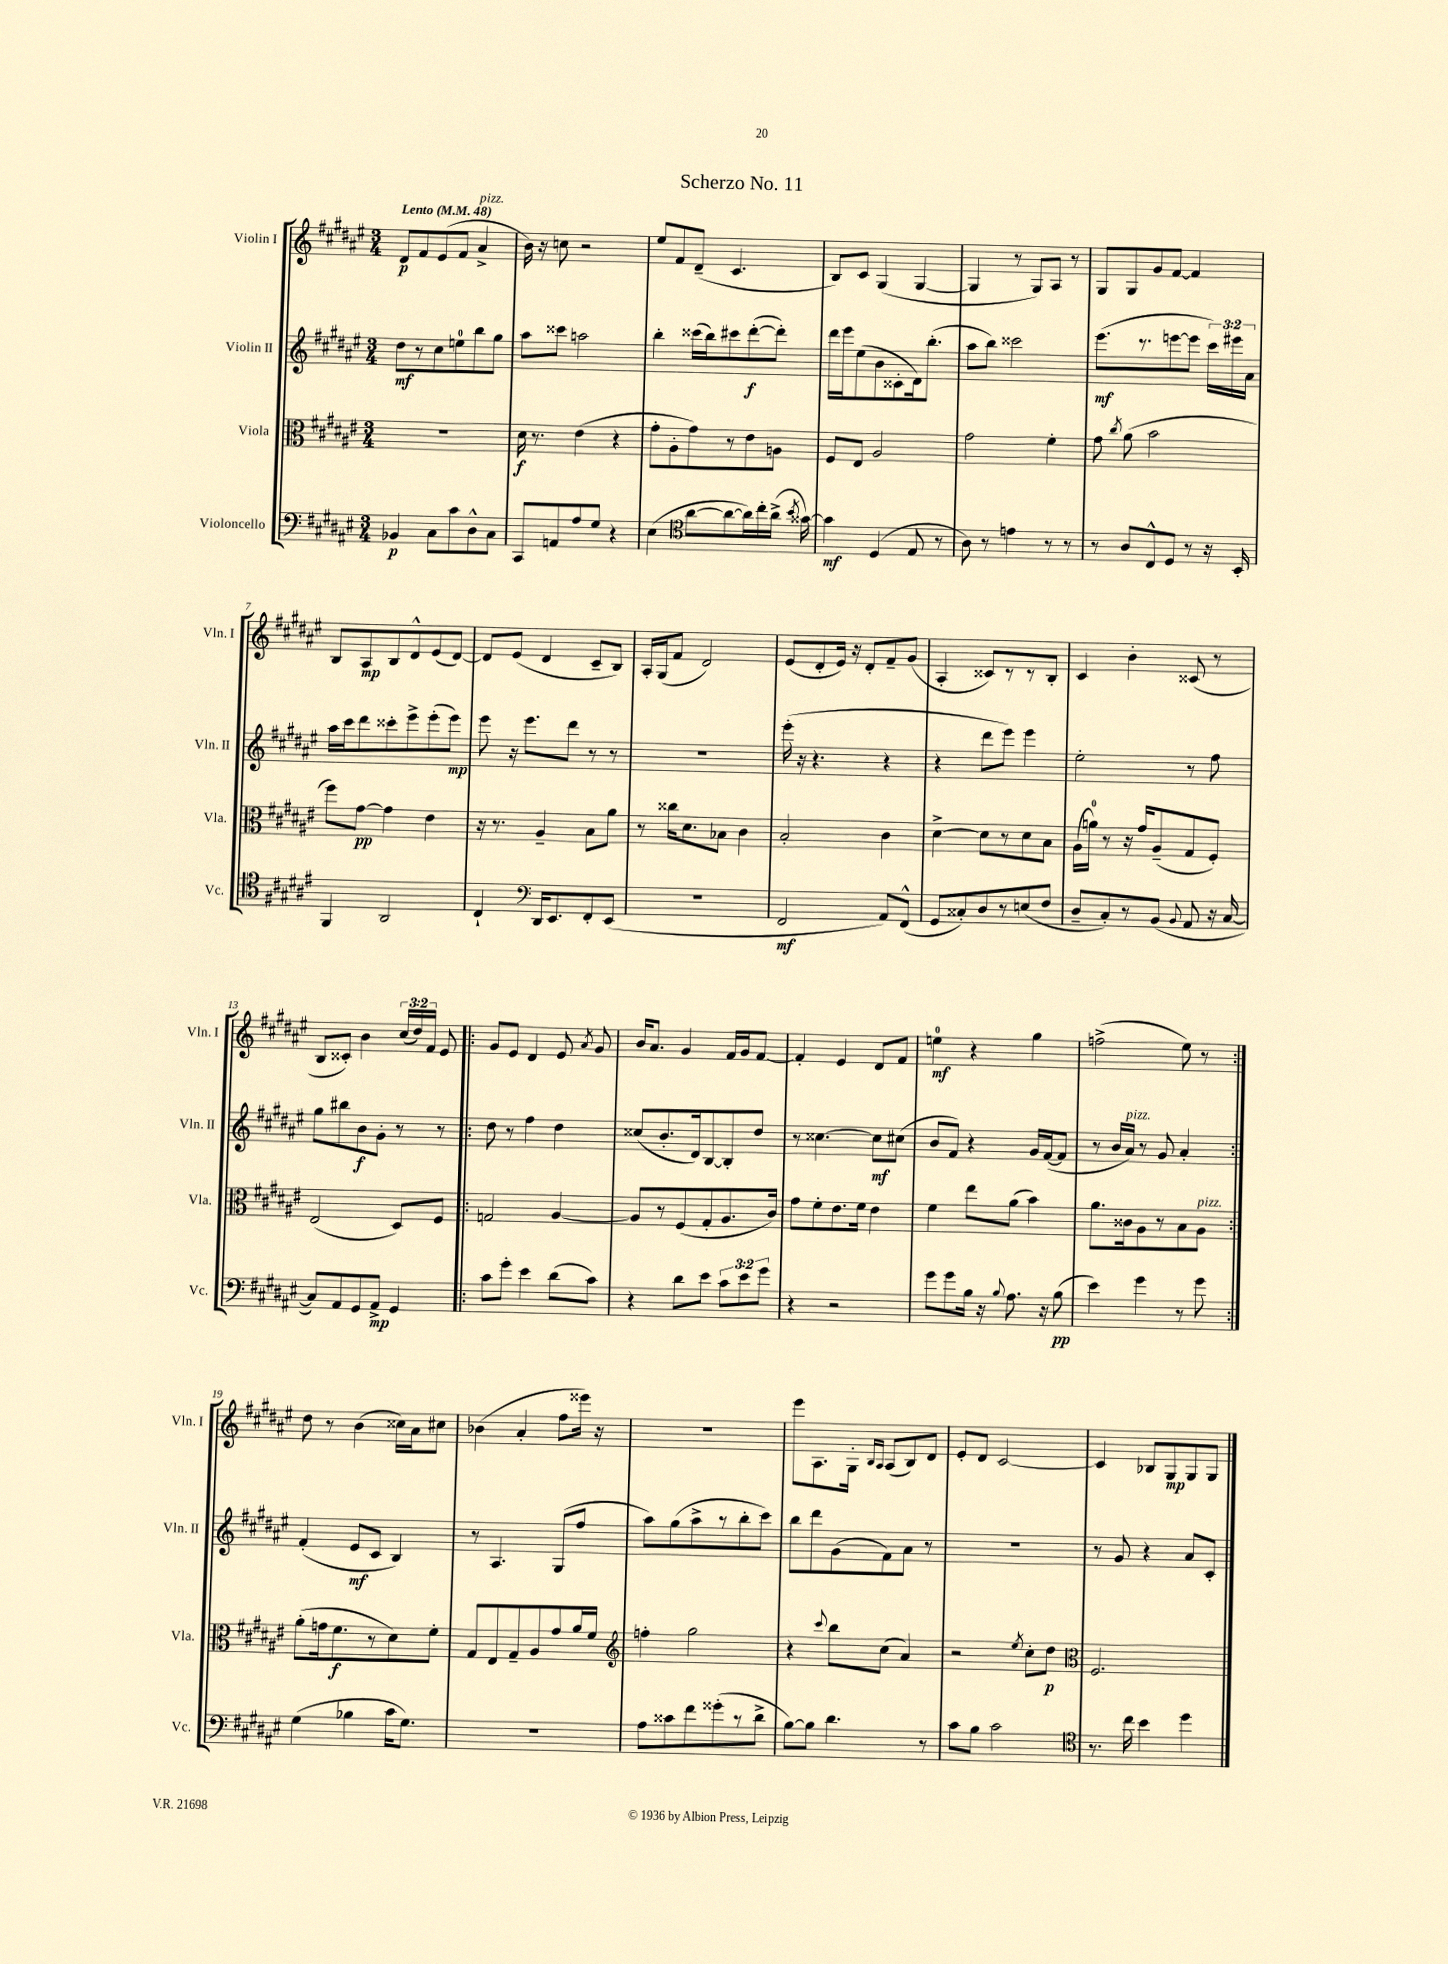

**kern	**kern	**kern	**kern
*staff4	*staff3	*staff2	*staff1
*clefF4	*clefC3	*clefG2	*clefG2
*k[f#c#g#d#a#e#]	*k[f#c#g#d#a#e#]	*k[f#c#g#d#a#e#]	*k[f#c#g#d#a#e#]
*M3/4	*M3/4	*M3/4	*M3/4
*MM48	*MM48	*MM48	*MM48
4BB-	2.r	8dd#	8d#
.	.	8r	8f#
8C#	.	8cc#	(8e#
8c#	.	8ee	8f#
8D#^^	.	8bb	4a#^
8C#	.	8gg#	.
=	=	=	=
8CC#	16d#	8aa#	16b)
.	8.r	.	16r
8AA	.	8ccc##	8cc
8A#	(4e#	2aa	2r
8G#	.	.	.
4r	4r	.	.
=	=	=	=
(4E#	8g#'	4bb'	8ee#
.	8A#'	.	8f#
*clefC4	*	*	*
[8a#	8g#)	(16ccc##	(8d#~
.	.	16bb)	.
8a#_	8r	8ccc#	4.c#
16a#])	8e#	([8ddd#'	.
16cc#'	.	.	.
(16a#^	8A	8ddd#'])	.
8qb	.	.	.
[16g##)	.	.	.
=	=	=	=
4g##]	8F#	16ddd#	8B)
.	.	16eee#	.
.	8E#	(8ee#	8c#
(4D#	2A#	8b	(4G#
.	.	8c##'	.
8E#	.	16d#)	[4G#
.	.	(8.bb'	.
8r	.	.	.
=	=	=	=
8A#)	2g#	8aa#	4G#]
8r	.	8bb)	.
4e	.	2ccc##	8r
.	.	.	8G#)
8r	4f#'	.	8A#
8r	.	.	8r
=	=	=	=
8r	8g#	(8.eee#	8G#
.	8qcc#	.	.
8A#	(8a#	.	8G#
.	.	8.r	.
8C#^^	2b	.	8g#
8D#	.	[8eee	[8f#
8r	.	8eee]	4f#]
16r	.	24ccc#)	.
.	.	24eee#	.
16BB'	.	.	.
.	.	24a#	.
=	=	=	=
4FF#	8ff#)	16aa#	8B
.	.	16ccc#	.
.	[8g#	8ddd#	8A#
2AA#	4g#]	8ccc##'	8B
.	.	8eee#^	8d#^^
.	4e#	(8eee#'	(8e#
.	.	8eee#)	[8d#)
=	=	=	=
4C#`	16r	8eee#	8d#]
.	8.r	.	.
.	.	16r	(8e#
.	.	8.eee#	.
*clefF4	*	*	*
16DD#	4A#~	.	4d#
8.EE#	.	.	.
.	.	8ddd#	.
8FF#'	8B	8r	8c#~
(8EE#	8a#	8r	8B)
=	=	=	=
2.r	8r	2.r	16A#'
.	.	.	(16G#
.	16cc##	.	8f#
.	8.d#	.	.
.	.	.	2d#)
.	8B-	.	.
.	4c#	.	.
=	=	=	=
2FF#	2B'	(16eee#'	(8e#
.	.	16r	.
.	.	4.r	8d#'
.	.	.	16e#)
.	.	.	16r
.	.	.	8d#'
8AA#)	4c#	4r	8f#~
(8FF#^^	.	.	(8g#
=	=	=	=
8GG#	[4d#^	4r	4A#'
8C##')	.	.	.
8D#	8d#]	8ddd#	8c##)
8r	8r	8eee#)	8r
(8E	8d#	4eee#	8r
8F#	8B	.	8B'
=	=	=	=
8D#~	(16A#	2ee#'	4c#
.	16a)	.	.
8C#')	8r	.	.
8r	16r	.	4b'
.	16g#	.	.
(8BB	(8A#~	.	.
8qqBB	.	.	.
8AA#	8G#	8r	(8c##
16r	8F#')	8ff#	8r
[16C#	.	.	.
=	=	=	=
8C#])	(2E#	8gg#	8B
8AA#	.	8bb#	8c##')
8GG#	.	8b	4b
8AA#^	.	8g#'	.
4GG#	8D#)	8r	(24cc#
.	.	.	24dd#)
.	.	.	24f#
.	8F#	8r	8e#
=!|:	=!|:	=!|:	=!|:
8c#	2G	8dd#	8g#
8g#'	.	8r	8e#
4e#	.	4ff#	4d#
(8d#	[4A#	4dd#	8e#
.	.	.	8qa#
8c#)	.	.	8g#
=	=	=	=
4r	8A#]	(8cc##	16b
.	.	.	8.a#
.	8r	8.b'	.
8d#	(8F#	.	4g#
.	.	16d#)	.
8e#	8G#'	[8B	.
12c#	8.A#	8B']	16f#
.	.	.	16g#
12e#	.	.	.
.	.	8dd#	[8f#
12g#	.	.	.
.	16c#)	.	.
=	=	=	=
4r	8g#	8r	4f#']
.	8f#'	[4.cc##	.
2r	8.e#	.	4e#
.	16f#	.	.
.	4e#	8cc##]	8d#
.	.	(8cc#	8f#
=	=	=	=
8g#	4f#	8b	4ee
8g#	.	8f#)	.
16B	8ee#	4r	4r
16r	.	.	.
8qqB	.	.	.
8.A#	(8a#	.	.
.	4b)	16g#	4gg#
16r	.	([16f#	.
(8B	.	8f#]	.
=	=	=	=
4e#)	8.a#	8r	(2ff^
.	.	16b	.
.	16c##	16a#)	.
4g#	8A#	8r	.
.	8r	8g#	.
8r	8B	4a#'	8ee#)
8g#	8A#	.	8r
=:|!	=:|!	=:|!	=:|!
(4G#	(8a#'	(4f#'	8dd#
.	16g	.	8r
.	8.f#	.	.
4B-	.	8e#	(4b
.	8r	8c#	.
16c#	8d#)	4B)	16cc##)
8.G#)	.	.	16a#
.	8f#'	.	8cc#
=	=	=	=
2.r	8G#	8r	(4b-
.	8E#	4.A#	.
.	8G#~	.	4a#'
.	8A#	.	.
.	8g#	(8G#	8ff#
.	16a#	8ff#	16eee##)
.	16f#	.	16r
=	=	=	=
*	*clefG2	*	*
8A#	4ff'	8aa#)	2.r
8c##	.	(8gg#	.
8f#	2gg#	8aa#^	.
(8g##'	.	8r	.
8r	.	8bb'	.
8d#^	.	8ccc#)	.
=	=	=	=
[8B)	4r	8bb	8eee#
8B]	.	8ddd#	8.A#
.	8qqccc#	.	.
4.d#	8bb	(8g#	.
.	.	.	16G#'
.	.	.	16qqB
.	.	.	16qqA#
.	(8cc#	8f#)	(8A#
.	4a#)	8a#	8B)
8r	.	8r	8d#
=	=	=	=
8c#	2r	2.r	8e#'
8B	.	.	8d#
2c#	.	.	[2c#
.	8qee#	.	.
.	8cc#'	.	.
.	8dd#	.	.
=	=	=	=
*clefC4	*clefC3	*	*
8.r	2.F#	8r	4c#]
.	.	8g#	.
16cc#	.	.	.
4b	.	4r	8B-
.	.	.	8G#
4dd#	.	8a#	8G#
.	.	8c#'	8G#
==	==	==	==
*-	*-	*-	*-
